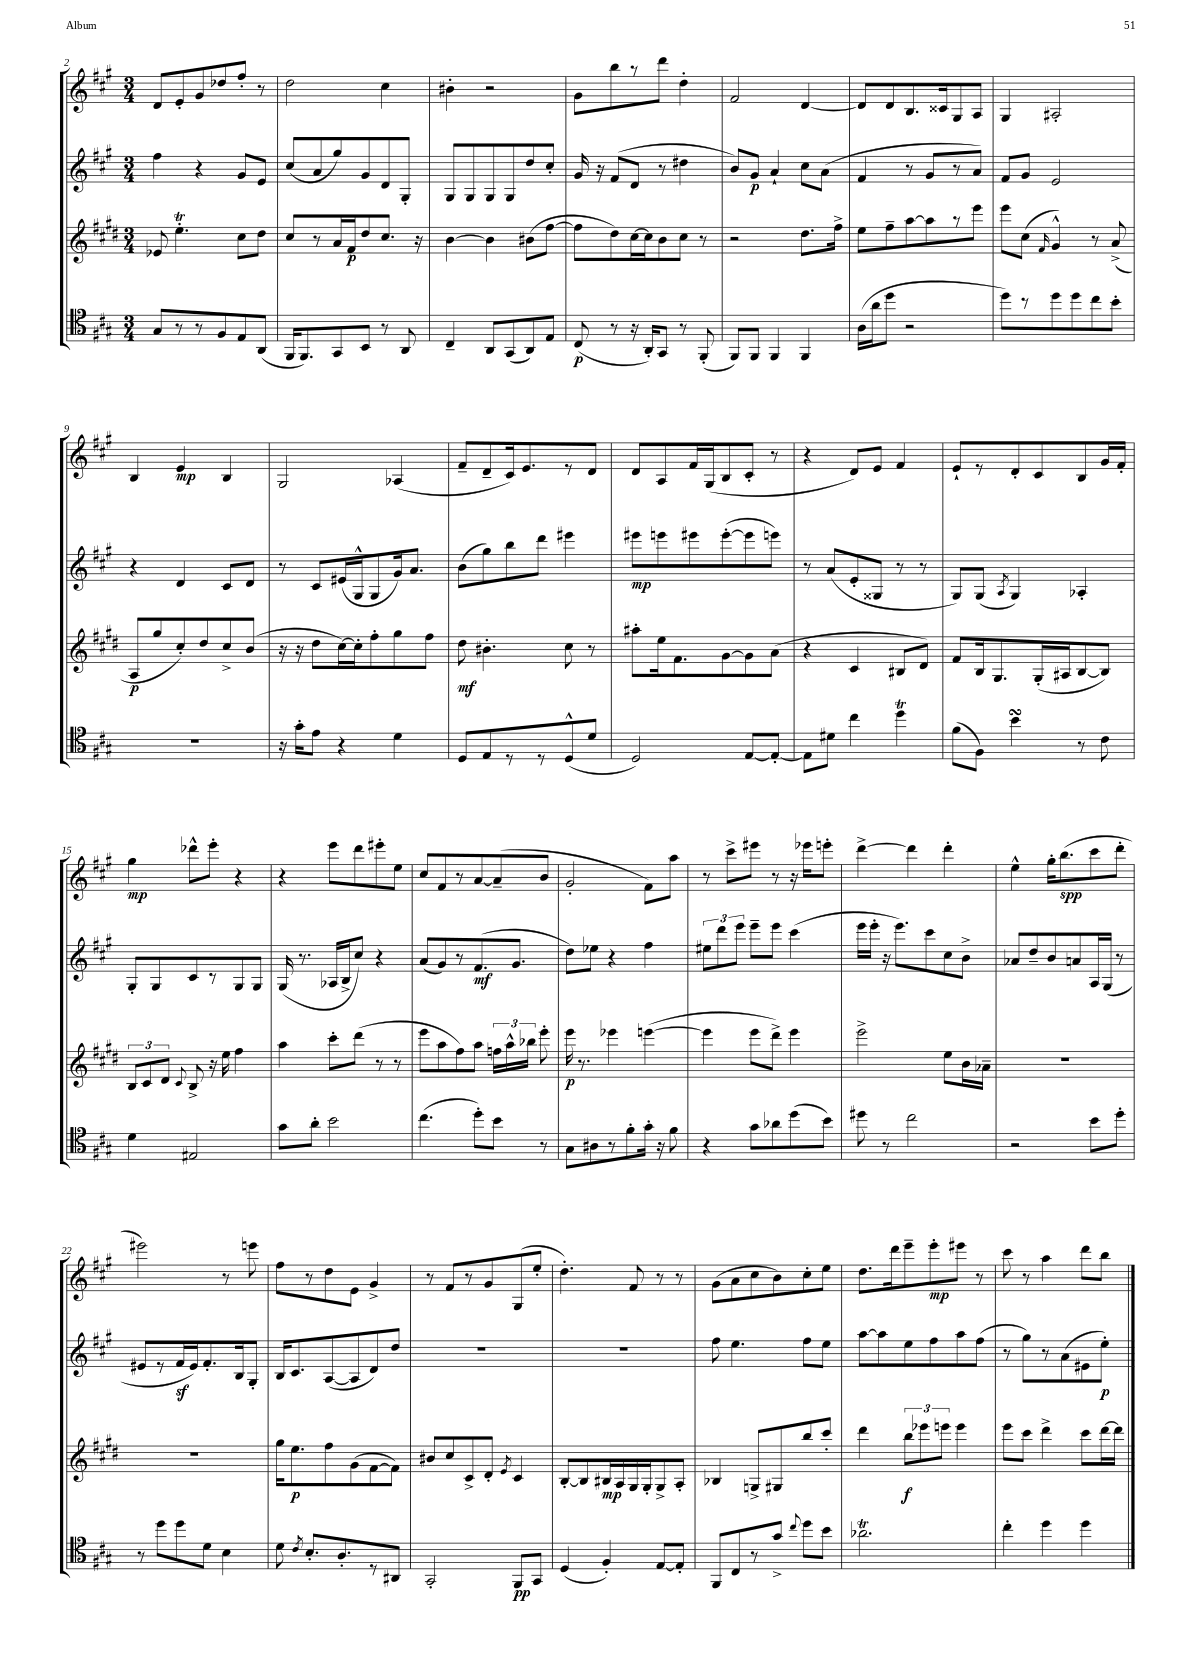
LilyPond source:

<<
\new StaffGroup <<
\new Staff = "s0" {
    \clef treble \key a \major \numericTimeSignature \time 3/4
    \autoBeamOff d'8[ e'8-. gis'8 des''8 fis''8]-. r8 |
    d''2 cis''4 |
    bis'4-. r2 |
    gis'8[ b''8 r8 d'''8] d''4-. |
    fis'2 d'4~ |
    d'8[ d'8 b8. cisis'16 gis8 a8] |
    gis4 ais2-. |
    b4 e'4\mp b4 |
    gis2 aes4( |
    fis'8[-- d'8-- cis'16) e'8. r8 d'8] |
    d'8[ a8 fis'16 gis16( b8 cis'8]-. r8 |
    r4 d'8[) e'8] fis'4 |
    e'8[-! r8 d'8-. cis'8 b8 gis'16 fis'16]-. |
    gis''4\mp des'''8[-^ e'''8]-. r4 |
    r4 e'''8[ d'''8 eis'''8-. e''8] |
    cis''8[ fis'8 r8 a'8~ a'8--( b'8] |
    gis'2-. fis'8[) a''8] |
    r8 cis'''8[-> eis'''8] r8 r16 ees'''16[ e'''8]-. |
    d'''4~-> d'''4 d'''4-. |
    e''4-^ gis''16[-. b''8.\spp( cis'''8 d'''8]-. |
    eis'''2) r8 e'''8 |
    fis''8[ r8 d''8 e'8] gis'4-> |
    r8 fis'8[ r8 gis'8 gis8( e''8]-. |
    d''4.-.) fis'8 r8 r8 |
    gis'8[( a'8 cis''8 b'8) cis''8-. e''8] |
    d''8.[ d'''16 e'''8-- e'''8-.\mp eis'''8] r8 |
    cis'''8 r8 a''4 d'''8[ b''8] \bar "|." |
}
\new Staff = "s1" {
    \clef treble \key a \major \numericTimeSignature \time 3/4
    \autoBeamOff fis''4 r4 gis'8[ e'8] |
    cis''8[( a'8 gis''8) gis'8 d'8 gis8]-. |
    gis8[ gis8 gis8 gis8 d''8 cis''8]-. |
    gis'16 r16 fis'8[( d'8] r8 dis''4 |
    b'8[) gis'8]\p a'4-! cis''8[ a'8]( |
    fis'4 r8 gis'8[ r8 a'8]) |
    fis'8[ gis'8] e'2 |
    r4 d'4 cis'8[ d'8] |
    r8 cis'8[ eis'16( gis16-^ gis8 gis'16) a'8.] |
    b'8[( gis''8) b''8 d'''8] eis'''4 |
    eis'''8[\mp e'''8 eis'''8 eis'''8~-.( eis'''8 e'''8]) |
    r8 a'8[( e'8-. gisis8] r8 r8 |
    gis8[) gis8]( \acciaccatura { a8 } gis4) aes4-. |
    gis8[-. gis8 cis'8 r8 gis8 gis8] |
    gis16( r8. aes16[ b16-> cis''8]) r4 |
    a'8[( gis'8) r8 fis'8.\mf( gis'8.] |
    d''8[) ees''8] r4 fis''4 |
    \tuplet 3/2 { eis''8[ d'''8 e'''8] } e'''8[-- e'''8] cis'''4( |
    e'''16[ e'''16]-. r16 e'''8.[) cis'''8 cis''8 b'8]-> |
    aes'8[ d''8-- b'8 a'8 a16 gis16]( r8 |
    eis'8[ r8 fis'16\sf eis'16) fis'8.-. b16 gis8]-. |
    b16[ cis'8. a8~( a8 d'8) d''8] |
    R2. |
    R2. |
    fis''8 e''4. fis''8[ e''8] |
    a''8[~ a''8 e''8 fis''8 a''8 fis''8]( |
    r8 gis''8[) r8 a'8( eis'8 e''8]-.\p) \bar "|." |
}
\new Staff = "s2" {
    \clef treble \key e \major \numericTimeSignature \time 3/4
    \autoBeamOff ees'8 e''4.-.\trill cis''8[ dis''8] |
    cis''8[ r8 a'16 fis'16\p dis''8 cis''8.] r16 |
    b'4~ b'4 bis'8[( fis''8]~ |
    fis''8[ dis''8) cis''16~ cis''16 b'8 cis''8] r8 |
    r2 dis''8.[ fis''16]-> |
    e''8[ fis''8-- a''8~ a''8 r8 e'''8] |
    e'''8[ cis''8]( \grace { fis'16 } gis'4-^) r8 a'8->( |
    a8[\p gis''8 cis''8-.) dis''8 cis''8-> b'8]( |
    r16 r16 dis''8[ cis''16~) cis''16-. fis''8-. gis''8 fis''8] |
    dis''8\mf bis'4.-. cis''8 r8 |
    ais''8[-. e''16 fis'8. gis'8~ gis'8 a'8]( |
    r4 cis'4 bis8[ dis'8]) |
    fis'8[ b16 gis8. gis16-.( ais16 b8~ b8]) |
    \tuplet 3/2 { b8[ cis'8 dis'8] } \appoggiatura { cis'8 } b8-> r16 e''16 fis''4 |
    a''4 cis'''8[-. dis'''8]( r8 r8 |
    e'''8[ a''8 fis''8) a''8] \tuplet 3/2 { f''16[ a''16-^ bes''16] } e'''8-. |
    e'''16\p r8. ees'''4 e'''4~( |
    e'''4 e'''8[ dis'''8]->) e'''4 |
    e'''2-> e''8[ b'16 aes'16]-- |
    R2. |
    R2. |
    gis''16[ e''8.\p fis''8 gis'8( fis'8~ fis'8]) |
    bis'8[ cis''8 cis'8-> dis'8]-. \acciaccatura { e'8 } cis'4 |
    b8[~-. b8 bis16\mp a16 gis16 gis16-. gis8-> a8]-. |
    bes4 g8[-> gis8 b''8 cis'''8]-. |
    dis'''4 \tuplet 3/2 { b''8[\f ees'''8 e'''8] } e'''4 |
    e'''8[ cis'''8] dis'''4-> cis'''8[ dis'''16~ dis'''16] \bar "|." |
}
\new Staff = "s3" {
    \clef tenor \key a \major \numericTimeSignature \time 3/4
    \autoBeamOff gis8[ r8 r8 fis8 e8 a,8]( |
    fis,16[ fis,8.) gis,8 b,8] r8 a,8 |
    cis4-- a,8[ gis,8( a,8) e8] |
    cis8\p( r8 r16 a,16[-.) gis,8] r8 fis,8-.( |
    fis,8[) fis,8] fis,4 fis,4 |
    a16[( a'16 d''8] r2 |
    d''8[) r8 d''8 d''8 cis''8 b'8]-. |
    R2. |
    r16 gis'16[-. e'8] r4 d'4 |
    d8[ e8 r8 r8 d8-^( d'8] |
    d2) e8[~ e8]~-. |
    e8[ dis'8] cis''4 d''4\trill |
    fis'8[( fis8]) b'4\turn r8 cis'8 |
    d'4 eis2 |
    gis'8[ a'8]-. b'2 |
    cis''4.( d''8[-.) b'8] r8 |
    gis8[ ais8 r8 fis'8-. gis'16]-. r16 fis'8 |
    r4 gis'8[ aes'8 d''8( b'8]) |
    dis''8 r8 cis''2 |
    r2 b'8[ d''8]-. |
    r8 d''8[ d''8 d'8] b4 |
    d'8 \acciaccatura { cis'8 } b8.[-. a8.-. r8 ais,8] |
    gis,2-. fis,8[\pp gis,8] |
    d4( fis4-.) e8[~ e8]-. |
    fis,8[ cis8 r8 gis'8]-> \appoggiatura { cis''8 } d''8[ b'8] |
    aes'2.\trill |
    cis''4-. d''4 d''4 \bar "|." |
}
>>
>>
\layout { \context { \Score currentBarNumber = #2 } }
